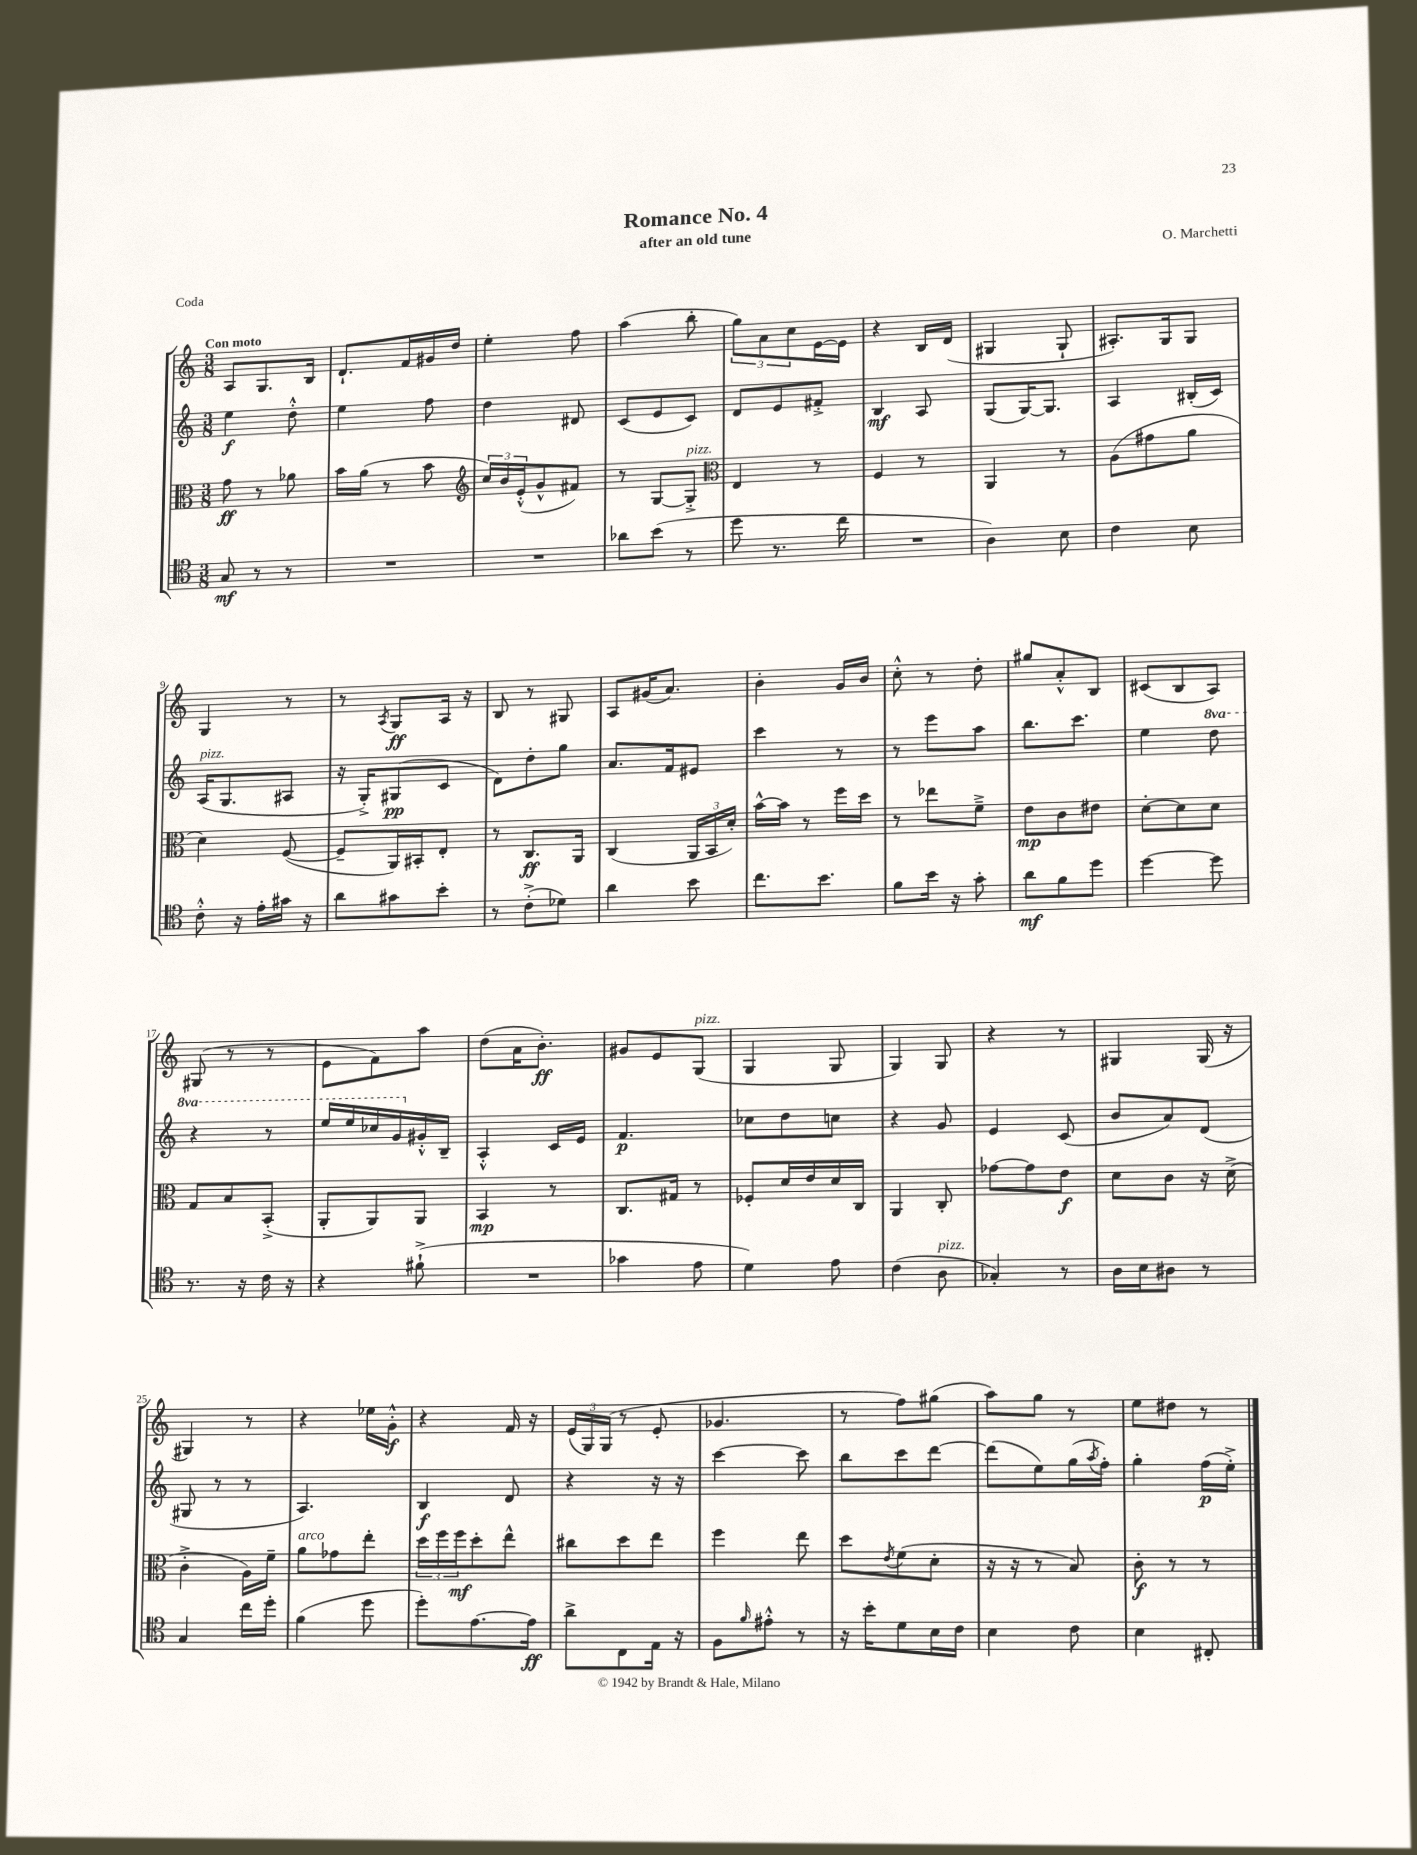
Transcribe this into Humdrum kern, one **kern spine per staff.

**kern	**dynam	**kern	**dynam	**kern	**dynam	**kern	**dynam
*part4	*part4	*part3	*part3	*part2	*part2	*part1	*part1
*staff4	*staff4	*staff3	*staff3	*staff2	*staff2	*staff1	*staff1
*clefC4	*	*clefC3	*	*clefG2	*	*clefG2	*
*k[]	*	*k[]	*	*k[]	*	*k[]	*
*M3/8	*	*M3/8	*	*M3/8	*	*M3/8	*
=1	=1	=1	=1	=1	=1	=1	=1
!	!	!	!	!	!	!LO:TX:a:B:t=Con moto	!
8G/	mf	8g\	ff	4ee\	f	8A/L	.
8r	.	8r	.	.	.	8.G/	.
8r	.	8a-X\	.	8dd'^^\	.	.	.
.	.	.	.	.	.	16B/Jk	.
=2	=2	=2	=2	=2	=2	=2	=2
4.r	.	16b\LL	.	4ee\	.	8.d`/L	.
.	.	(16a\JJ	.	.	.	.	.
.	.	8r	.	.	.	.	.
.	.	.	.	.	.	16f/L	.
.	.	8b\	.	8ff\	.	16g#X/	.
.	.	.	.	.	.	16dd/JJ	.
=3	=3	=3	=3	=3	=3	=3	=3
*	*	*clefG2	*	*	*	*	*
4.r	.	24cc/LL)	.	4dd\	.	4ee'\	.
.	.	24b/	.	.	.	.	.
.	.	(24e'^^/J	.	.	.	.	.
.	.	8g^^/	.	.	.	.	.
.	.	8f#X/J)	.	8d#X/	.	8ff\	.
=4	=4	=4	=4	=4	=4	=4	=4
8a-X\L	.	8r	.	(8c/L	.	(4aa\	.
(8b\J	.	[8G/L	.	8e/	.	.	.
!	!	!LO:TX:a:i:t=pizz.	!	!	!	!	!
8r	.	8G'^/J]	.	8c/J)	.	8bb'\	.
=5	=5	=5	=5	=5	=5	=5	=5
*	*	*clefC3	*	*	*	*	*
8dd\	.	4E/	.	8d/L	.	12gg\L)	.
.	.	.	.	.	.	12a\	.
8.r	.	.	.	8e/	.	.	.
.	.	.	.	.	.	12cc\	.
.	.	8r	.	8f#X'^/J	.	[16e\L	.
16cc\	.	.	.	.	.	16e\JJ]	.
=6	=6	=6	=6	=6	=6	=6	=6
4.r	.	4F/	.	4B/	mf	4r	.
.	.	8r	.	8A/	.	16B/LL	.
.	.	.	.	.	.	(16d/JJ	.
=7	=7	=7	=7	=7	=7	=7	=7
4A\)	.	4AA/	.	(8G/L	.	4G#X/	.
.	.	.	.	[16G/K)	.	.	.
.	.	.	.	8.G/J]	.	.	.
8B\	.	8r	.	.	.	8G#`/	.
=8	=8	=8	=8	=8	=8	=8	=8
4c\	.	(8A\L	.	4A/	.	8.A#X'/L)	.
.	.	8g#X\	.	.	.	.	.
.	.	.	.	.	.	16G/k	.
8B\	.	8a\J	.	(16B#X'/LL	.	8G/J	.
.	.	.	.	16c/JJ)	.	.	.
!!LO:LB:g=z
=9	=9	=9	=9	=9	=9	=9	=9
!	!	!	!	!LO:TX:a:i:t=pizz.	!	!	!
8c'^^\	.	4d\)	.	(16A/KL	.	4G/	.
.	.	.	.	8.G/	.	.	.
16r	.	.	.	.	.	.	.
16e'\LL	.	.	.	.	.	.	.
16g#X\JJ	.	([8F/	.	8A#X/J	.	8r	.
16r	.	.	.	.	.	.	.
=10	=10	=10	=10	=10	=10	=10	=10
8a\L	.	8F~/L]	.	16r	.	8r	.
.	.	.	.	16G'^/KL)	.	.	.
.	.	.	.	.	.	8qA/	.
8g#X\	.	16AA/L)	.	(8G#X/	pp	8G/L	ff
.	.	16BB#X'/J	.	.	.	.	.
8b'\J	.	8E'/J	.	8c/J	.	16A/Jk	.
.	.	.	.	.	.	16r	.
=11	=11	=11	=11	=11	=11	=11	=11
8r	.	8r	.	8d\L)	.	8B/	.
(8c'^\L	.	8.C/L	ff	8dd'\	.	8r	.
8d-X\J)	.	.	.	8gg\J	.	8G#X/	.
.	.	16AA/Jk	.	.	.	.	.
=12	=12	=12	=12	=12	=12	=12	=12
4a\	.	(4C/	.	8.a/L	.	8A/L	.
.	.	.	.	.	.	(16g#X/K	.
.	.	.	.	16f/k	.	8.a/J)	.
8b\	.	24AA/LL	.	8e#X/J	.	.	.
.	.	24BB/	.	.	.	.	.
.	.	24d'/JJ)	.	.	.	.	.
=13	=13	=13	=13	=13	=13	=13	=13
8.cc\L	.	[16b^^\LL	.	4ccc\	.	4b'\	.
.	.	16b\JJ]	.	.	.	.	.
.	.	8r	.	.	.	.	.
8.b\J	.	.	.	.	.	.	.
.	.	16ff\LL	.	8r	.	16g/LL	.
.	.	16dd\JJ	.	.	.	16b/JJ	.
=14	=14	=14	=14	=14	=14	=14	=14
8f\L	.	8r	.	8r	.	8cc'^^\	.
16b\Jk	.	8ee-X\L	.	8eee\L	.	8r	.
16r	.	.	.	.	.	.	.
8g'\	.	8f~^\J	.	8aa\J	.	8dd'\	.
=15	=15	=15	=15	=15	=15	=15	=15
8a\L	mf	8e\L	mp	8.bb\L	.	8gg#X/L	.
8f\	.	8c\	.	.	.	8a'^^/	.
.	.	.	.	8.ccc\J	.	.	.
8dd\J	.	8e#X\J	.	.	.	8B/J	.
=16	=16	=16	=16	=16	=16	=16	=16
[4dd\	.	[8d'\L	.	4ee\	.	(8c#X/L	.
.	.	8d\]	.	.	.	8B/	.
*	*	*	*	*8va	*	*	*
8dd\]	.	8d\J	.	8ddd\	.	8A/J)	.
!!LO:LB:g=z
=17	=17	=17	=17	=17	=17	=17	=17
8.r	.	8G/L	.	4r	.	(8G#X/	.
.	.	8B/	.	.	.	8r	.
16r	.	.	.	.	.	.	.
16c\	.	(8BB'^/J	.	8r	.	8r	.
16r	.	.	.	.	.	.	.
=18	=18	=18	=18	=18	=18	=18	=18
4r	.	8AA'/L	.	16eee/LL	.	8e\L	.
.	.	.	.	16eee/	.	.	.
.	.	8AA/)	.	16ccc-X/	.	8f\)	.
.	.	.	.	16gg/	.	.	.
*	*	*	*	*X8va	*	*	*
(8f#X`^\	.	8AA/J	.	16g#X'^^/	.	8aa\J	.
.	.	.	.	16B~/JJ	.	.	.
=19	=19	=19	=19	=19	=19	=19	=19
4.r	.	4BB/	mp	4A'^^/	.	(8dd\L	.
.	.	.	.	.	.	16a\K	.
.	.	.	.	.	.	8.b'\J)	ff
.	.	8r	.	16c/LL	.	.	.
.	.	.	.	16e/JJ	.	.	.
=20	=20	=20	=20	=20	=20	=20	=20
4g-X\	.	8.C/L	.	4.f/	p	8g#X/L	.
.	.	.	.	.	.	8e/	.
.	.	16G#X/Jk	.	.	.	.	.
!	!	!	!	!	!	!LO:TX:a:i:t=pizz.	!
8e\	.	8r	.	.	.	(8G/J	.
=21	=21	=21	=21	=21	=21	=21	=21
4d\)	.	8F-X'/L	.	8cc-X\L	.	4G/	.
.	.	16d/L	.	8dd\	.	.	.
.	.	16e/	.	.	.	.	.
8e\	.	16d/	.	8ccn\J	.	8G/	.
.	.	16C/JJ	.	.	.	.	.
=22	=22	=22	=22	=22	=22	=22	=22
(4c\	.	4AA/	.	4r	.	4G/)	.
!LO:TX:a:i:t=pizz.	!	!	!	!	!	!	!
8A\	.	8C'/	.	8g/	.	8G/	.
=23	=23	=23	=23	=23	=23	=23	=23
4G-X'/)	.	[8g-X\L	.	4e/	.	4r	.
.	.	8g-\]	.	.	.	.	.
8r	.	8e\J	f	(8c/	.	8r	.
=24	=24	=24	=24	=24	=24	=24	=24
16A\LL	.	8d\L	.	8b/L	.	4G#X/	.
16B\J	.	.	.	.	.	.	.
8A#X\J	.	8c\J	.	8a/)	.	.	.
8r	.	16r	.	(8d/J	.	(16G#/	.
.	.	(16d^\	.	.	.	16r	.
!!LO:LB:g=z
=25	=25	=25	=25	=25	=25	=25	=25
4G/	.	4c'^\	.	8G#X/	.	4G#X/)	.
.	.	.	.	8r	.	.	.
16cc\LL	.	16A\LL)	.	8r	.	8r	.
16dd'\JJ	.	16f~\JJ	.	.	.	.	.
=26	=26	=26	=26	=26	=26	=26	=26
!	!	!LO:TX:a:i:t=arco	!	!	!	!	!
(4f\	.	8a\L	.	4.A/)	.	4r	.
.	.	8g-X\	.	.	.	.	.
8dd\	.	8ee'\J	.	.	.	16ee-X\LL	.
.	.	.	.	.	.	16g'^^\JJ	f
=27	=27	=27	=27	=27	=27	=27	=27
8dd'\L)	.	24dd\LL	.	4B/	f	4r	.
.	.	24ff\	.	.	.	.	.
.	.	24ff\J	mf	.	.	.	.
[8.e\	.	8dd'\	.	.	.	.	.
.	.	8ee^^\J	.	8d/	.	16f/	.
16e\Jk]	ff	.	.	.	.	16r	.
=28	=28	=28	=28	=28	=28	=28	=28
8a^\L	.	8cc#X\L	.	4r	.	(24e/LL	.
.	.	.	.	.	.	24G/)	.
.	.	.	.	.	.	(24G/JJ	.
8C\	.	8dd\	.	.	.	8r	.
16E\Jk	.	8ee\J	.	16r	.	8e'/	.
16r	.	.	.	16r	.	.	.
=29	=29	=29	=29	=29	=29	=29	=29
8F\L	.	4ff\	.	[4ccc\	.	4.g-X/	.
16qqf/	.	.	.	.	.	.	.
8e#X'^^\J	.	.	.	.	.	.	.
8r	.	8ee\	.	8ccc\]	.	.	.
=30	=30	=30	=30	=30	=30	=30	=30
16r	.	8dd\L	.	8bb\L	.	8r	.
16b'\KL	.	.	.	.	.	.	.
.	.	8qe/	.	.	.	.	.
8d\	.	(8f\	.	8ccc\	.	8ff\L)	.
16B\L	.	8d'\J	.	[8ddd\J	.	(8gg#X\J	.
16c\JJ	.	.	.	.	.	.	.
=31	=31	=31	=31	=31	=31	=31	=31
4B\	.	16r	.	(8ddd\L]	.	8aa\L)	.
.	.	16r	.	.	.	.	.
.	.	8r	.	8ee\)	.	8gg\J	.
8c\	.	8B/)	.	(16gg\L	.	8r	.
.	.	.	.	8qaa/	.	.	.
.	.	.	.	16ff'\JJ)	.	.	.
=32	=32	=32	=32	=32	=32	=32	=32
4B\	.	8c'\	f	4gg'\	.	8ee\L	.
.	.	8r	.	.	.	8dd#X\J	.
8C#X'/	.	8r	.	(16ff\LL	p	8r	.
.	.	.	.	16ee'^\JJ)	.	.	.
==	==	==	==	==	==	==	==
*-	*-	*-	*-	*-	*-	*-	*-
